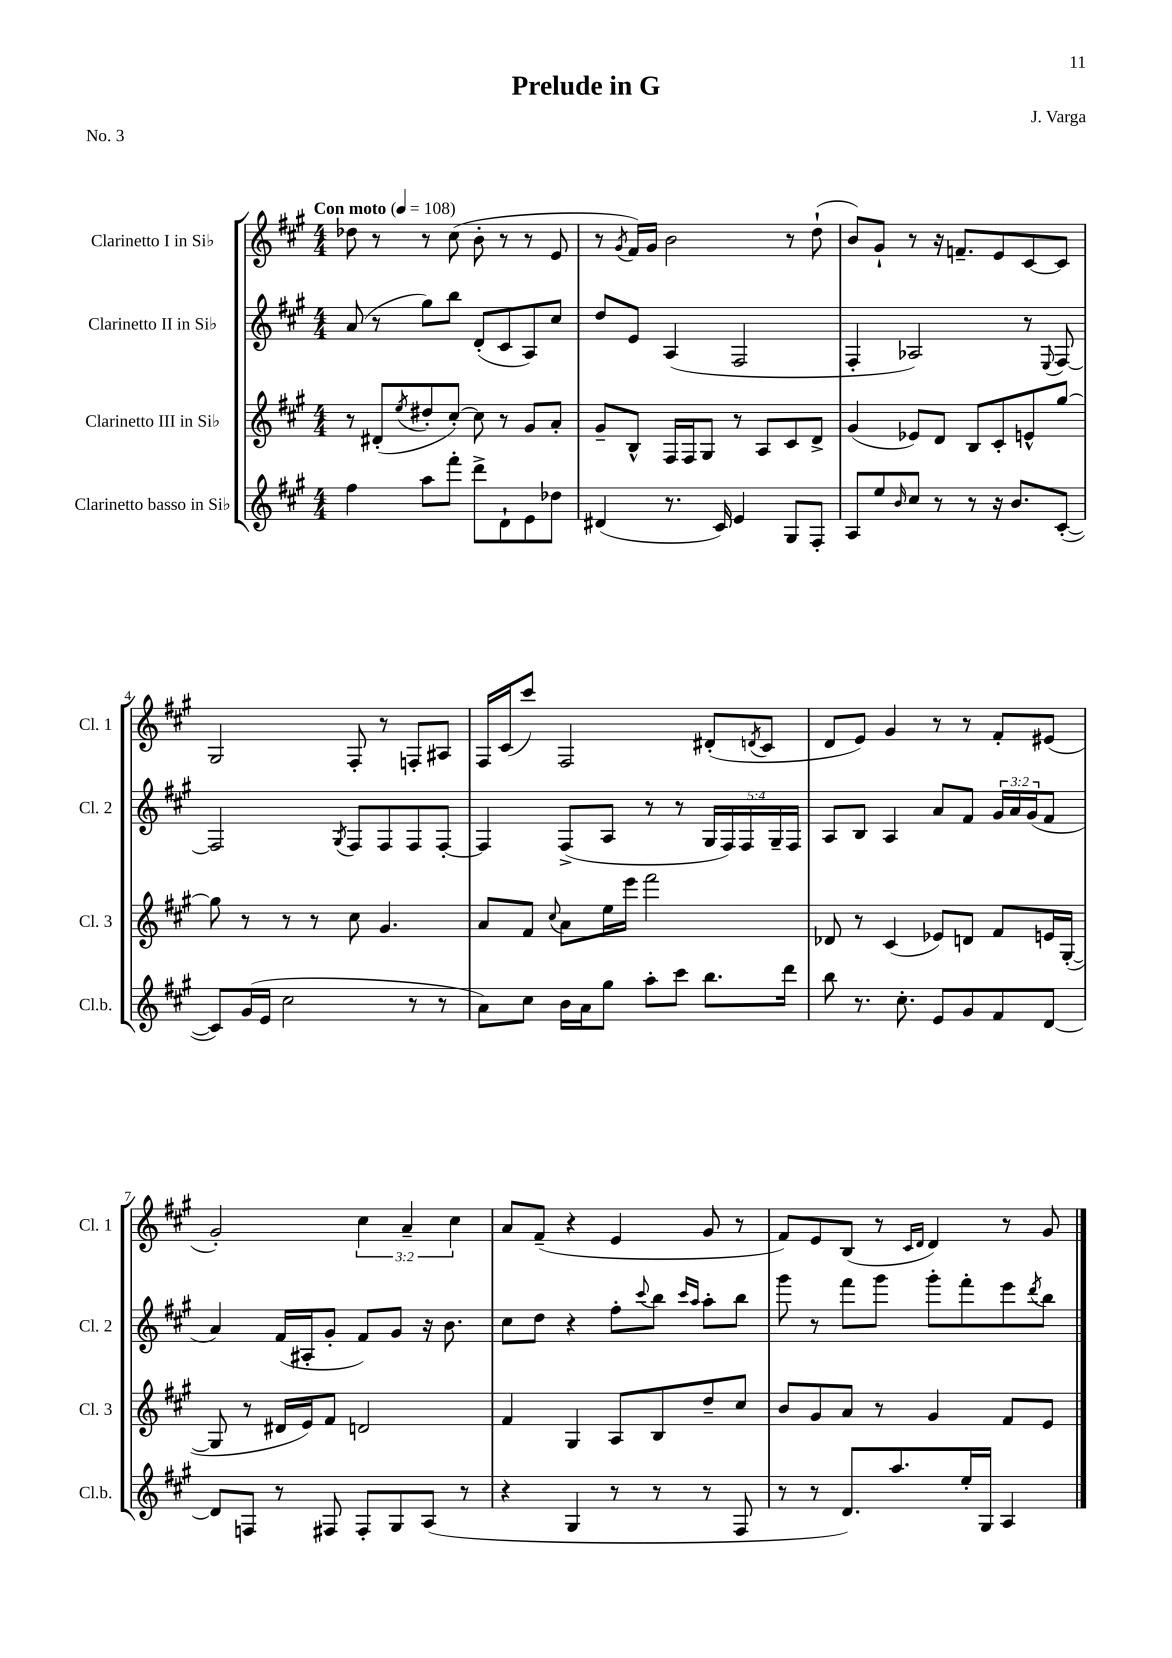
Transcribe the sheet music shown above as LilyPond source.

\header { title = "Prelude in G" composer = "J. Varga" piece = "No. 3" }
<<
\new StaffGroup <<
\new Staff = "s0" \with { instrumentName = "Clarinetto I in Sib" shortInstrumentName = "Cl. 1" } {
    \clef treble \key a \major \numericTimeSignature \time 4/4 \override Staff.TupletNumber.text = #tuplet-number::calc-fraction-text \tempo "Con moto" 4 = 108
    des''8 r8 r8 cis''8( b'8-. r8 r8 e'8 |
    r8 \acciaccatura { gis'8 } fis'16) gis'16 b'2 r8 d''8-!( |
    b'8) gis'8-! r8 r16 f'8.-- e'8 cis'8~ cis'8 |
    gis2 fis8-. r8 f8-. ais8 |
    fis16 cis'16( cis'''8) fis2 dis'8-.( \acciaccatura { d'8 } cis'8 |
    d'8 e'8) gis'4 r8 r8 fis'8-. eis'8( |
    gis'2-.) \tuplet 3/2 { cis''4 a'4-- cis''4 } |
    a'8 fis'8--( r4 e'4 gis'8 r8 |
    fis'8) e'8 b8( r8 \grace { cis'16 d'16 } d'4) r8 gis'8 \bar "|." |
}
\new Staff = "s1" \with { instrumentName = "Clarinetto II in Sib" shortInstrumentName = "Cl. 2" } {
    \clef treble \key a \major \numericTimeSignature \time 4/4 \override Staff.TupletNumber.text = #tuplet-number::calc-fraction-text
    a'8( r8 gis''8) b''8 d'8-.( cis'8 a8) cis''8 |
    d''8 e'8 a4( fis2 |
    fis4-. aes2) r8 \appoggiatura { e8 } fis8~ |
    fis2 \acciaccatura { gis8 } fis8 fis8 fis8 fis8~-. |
    fis4 fis8->( a8 r8 r8 \tuplet 5/4 { gis16 fis16) fis16 gis16-- fis16 } |
    a8 b8 a4 a'8 fis'8 \tuplet 3/2 { gis'16 a'16 gis'16( } fis'8 |
    a'4) fis'16( ais16-. gis'8-. fis'8) gis'8 r16 b'8. |
    cis''8 d''8 r4 fis''8-. \appoggiatura { cis'''8 } b''8 \grace { cis'''16 a''16 } a''8-. b''8 |
    gis'''8 r8 fis'''8 gis'''8 gis'''8-. fis'''8-. e'''8 \acciaccatura { d'''8 } b''8 \bar "|." |
}
\new Staff = "s2" \with { instrumentName = "Clarinetto III in Sib" shortInstrumentName = "Cl. 3" } {
    \clef treble \key a \major \numericTimeSignature \time 4/4
    r8 dis'8-.( \acciaccatura { e''8 } dis''8-. cis''8~-.) cis''8 r8 gis'8 a'8-. |
    gis'8-- b8-^ fis16 fis16 gis8 r8 a8 cis'8 d'8-> |
    gis'4( ees'8) d'8 b8 cis'8-. e'8-^ gis''8~ |
    gis''8 r8 r8 r8 cis''8 gis'4. |
    a'8 fis'8 \appoggiatura { cis''8 } a'8 e''16 e'''16 fis'''2 |
    des'8 r8 cis'4( ees'8) d'8 fis'8 e'16 gis16~-.( |
    gis8 r8 dis'16 e'16) fis'8 d'2 |
    fis'4 gis4 a8 b8 d''8-- cis''8 |
    b'8 gis'8 a'8 r8 gis'4 fis'8 e'8 \bar "|." |
}
\new Staff = "s3" \with { instrumentName = "Clarinetto basso in Sib" shortInstrumentName = "Cl.b." } {
    \clef treble \key a \major \numericTimeSignature \time 4/4
    fis''4 a''8 fis'''8-. d'''8-> d'8-! e'8 des''8 |
    dis'4( r8. cis'16) e'4 gis8 fis8-. |
    a8 e''8 \grace { b'16 } cis''8 r8 r8 r16 b'8. cis'8~-.( |
    cis'8) gis'16( e'16 cis''2 r8 r8 |
    a'8) cis''8 b'16 a'16 gis''8 a''8-. cis'''8 b''8. d'''16 |
    b''8 r8. cis''8.-. e'8 gis'8 fis'8 d'8~ |
    d'8 f8 r8 fis8 fis8-. gis8 a8( r8 |
    r4 gis4 r8 r8 r8 fis8 |
    r8 r8 d'8.) a''8. e''16-. gis16 a4 \bar "|." |
}
>>
>>
